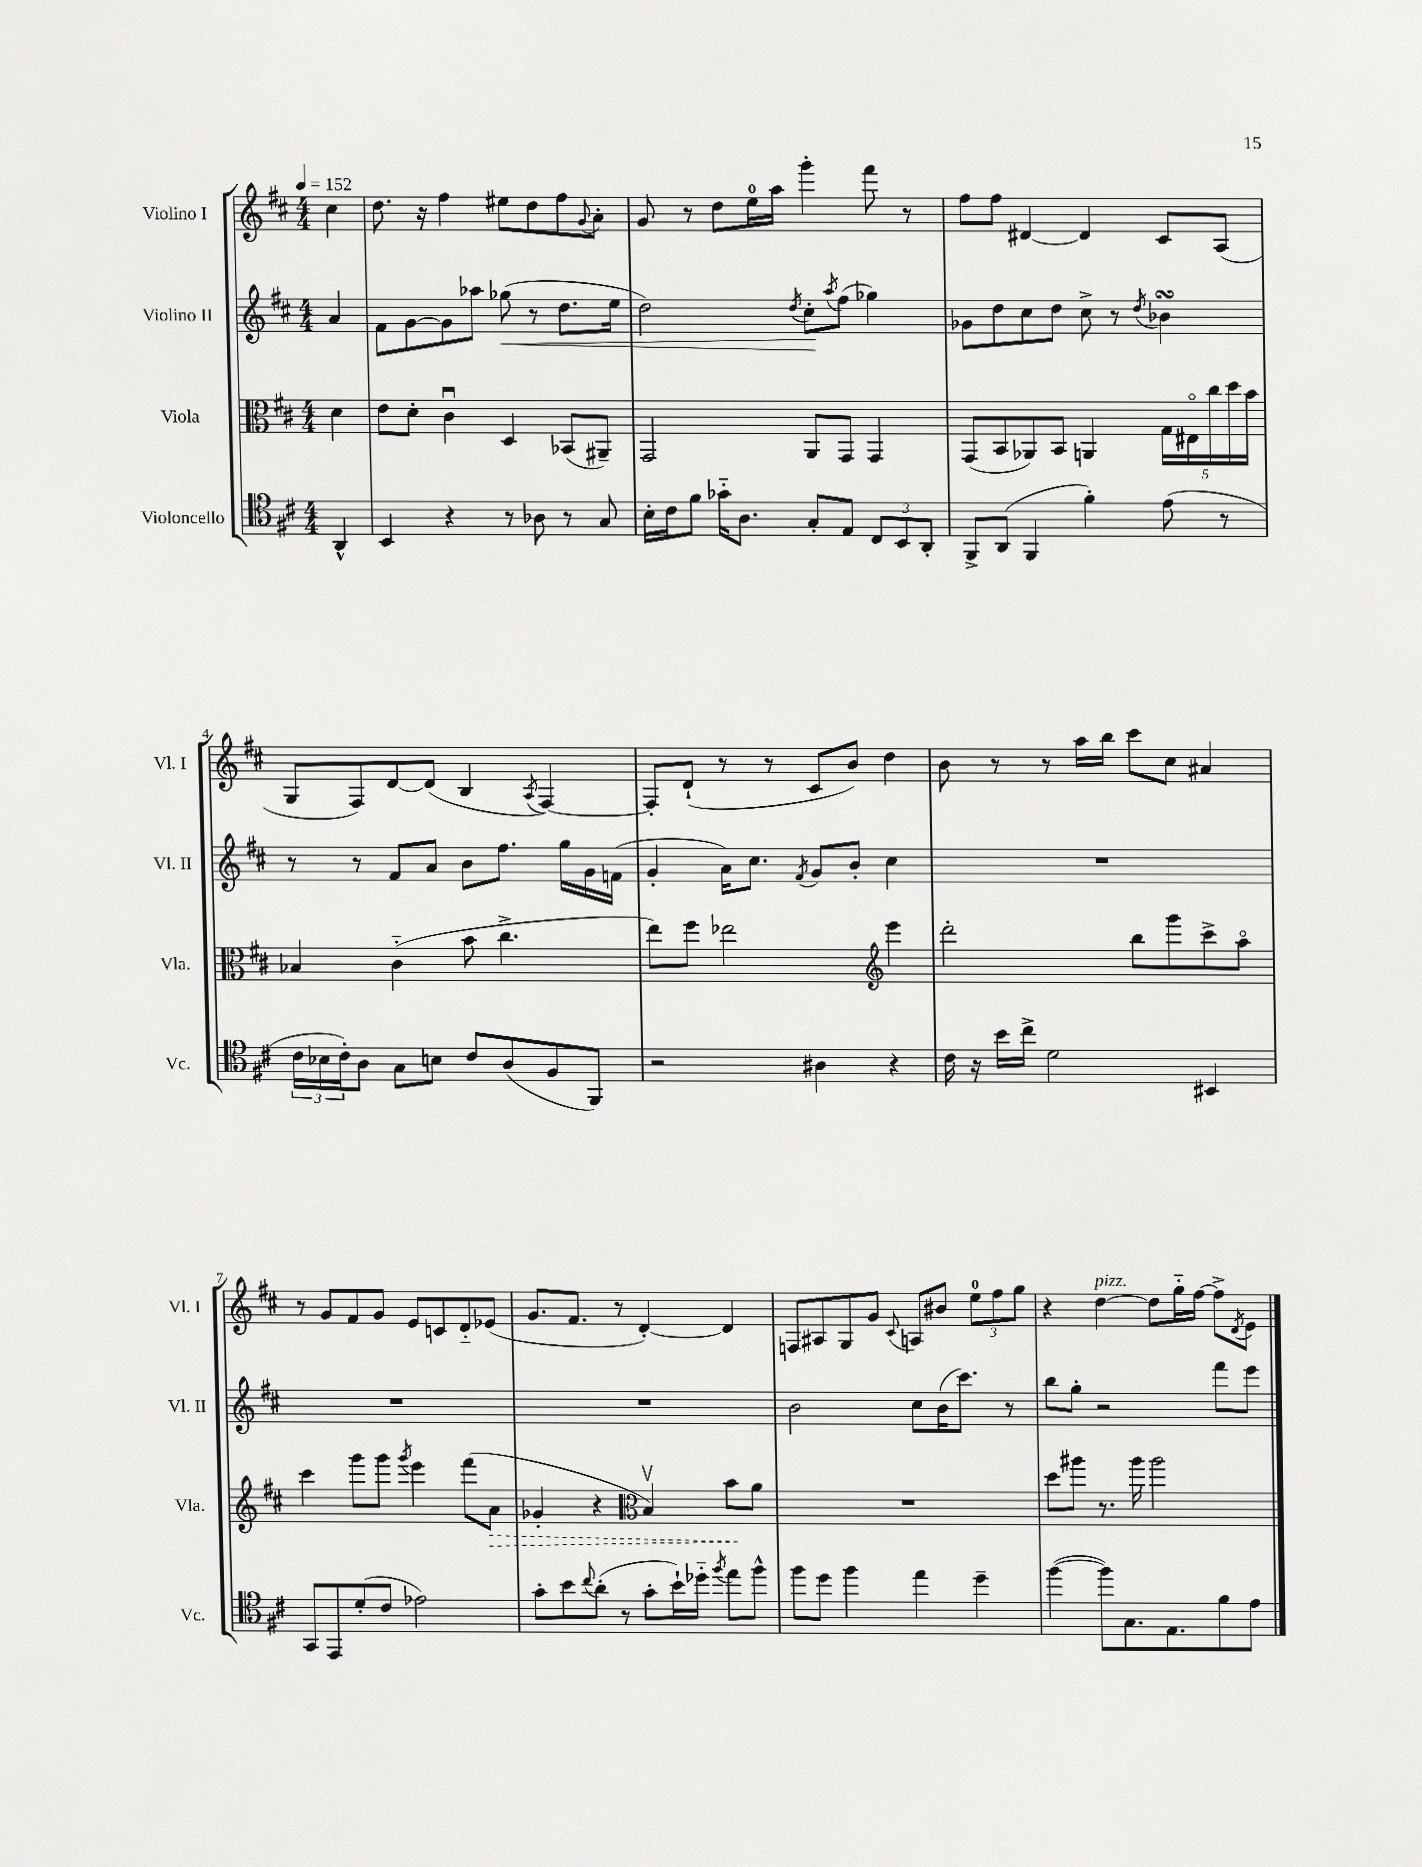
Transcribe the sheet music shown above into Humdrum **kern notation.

**kern	**kern	**kern	**kern
*staff4	*staff3	*staff2	*staff1
*clefC4	*clefC3	*clefG2	*clefG2
*k[f#c#]	*k[f#c#]	*k[f#c#]	*k[f#c#]
*M4/4	*M4/4	*M4/4	*M4/4
*MM152	*MM152	*MM152	*MM152
4AA^^	4d	4a	4cc#
=	=	=	=
4BB	8e	8f#	8.dd
.	8d'	[8g	.
.	.	.	16r
4r	4c#u	8g]	4ff#
.	.	8aa-	.
8r	4D	(8gg-	8ee#
8A-	.	8r	8dd
8r	(8BB-	8.dd	8ff#
.	.	.	8qqg
8G	8AA#~)	.	8a'
.	.	16ee	.
=	=	=	=
16B'	2GG	2dd)	8g
16c#	.	.	.
8f#	.	.	8r
16g-'~	.	.	8dd
8.A	.	.	.
.	.	.	16ee
.	.	.	16aa
.	.	8qdd	.
8G'	8AA	8cc#'	4ggg'
.	.	8qaa	.
8E	8GG	(8ff#	.
12C#	4GG	4gg-)	8fff#
12BB	.	.	.
.	.	.	8r
12AA'	.	.	.
=	=	=	=
8FF#^	(8GG	8g-	8ff#
(8AA	8BB	8dd	8ff#
4FF#	8AA-)	8cc#	[4d#
.	8BB	8dd	.
4f#')	4AA	8cc#^	4d#]
.	.	8r	.
.	.	8qdd	.
(8e	20G	4b-	8c#
.	20E#o	.	.
.	20cc#	.	.
8r	.	.	(8A
.	20dd	.	.
.	20b	.	.
=	=	=	=
24c#	4B-	8r	8G
24B-	.	.	.
24c#')	.	.	.
8A	.	8r	8F#)
8G	(4c#'~	8f#	[8d
8B	.	8a	(8d]
8c#	8b	8b	4B
(8A	4.cc#^	8.ff#	.
.	.	.	8qA
8F#	.	.	[4F#)
.	.	16gg	.
8FF#)	.	16g	.
.	.	(16f	.
=	=	=	=
2r	8ee)	4g'	8F#']
.	8ff#	.	(8d`
.	2ee-	16a)	8r
.	.	8.cc#	.
.	.	.	8r
.	.	8qf#	.
4A#	.	8g	8c#
.	.	8b'	8b)
*	*clefG2	*	*
4r	4eee	4cc#	4dd
=	=	=	=
16c#	2ddd'	1r	8b
16r	.	.	.
16b	.	.	8r
16cc#^	.	.	.
2d	.	.	8r
.	.	.	16aa
.	.	.	16bb
.	8bb	.	8ccc#
.	8ggg	.	8cc#
4BB#	8ccc#^	.	4a#
.	8aao	.	.
=	=	=	=
8GG	4ccc#	1r	8r
8EE	.	.	8g
(8d'	8ggg	.	8f#
8c#	8ggg	.	8g
.	8qggg	.	.
2e-)	4eee	.	8e
.	.	.	8c
.	(8fff#	.	8d'~
.	8a	.	(8e-
=	=	=	=
8g'	4g-'	1r	8.g
8b	.	.	.
.	.	.	8.f#
8qqcc#	.	.	.
(8a'	4r	.	.
8r	.	.	8r
*	*clefC3	*	*
8g'	4Bv)	.	[4d')
16b`)	.	.	.
16dd-'~	.	.	.
8qff#	.	.	.
8ee	8b	.	4d]
8ff#^^	8a	.	.
=	=	=	=
8ff#	1r	2b	8F
8dd	.	.	8A#
4ff#	.	.	8G
.	.	.	8g
.	.	.	8qqc#
4ee	.	8cc#	8A
.	.	(16b	8b#
.	.	8.ccc#)	.
4dd~	.	.	12ee
.	.	.	12ff#
.	.	8r	.
.	.	.	12gg
=	=	=	=
([4ff#	8dd	8bb	4r
.	8aa#	8gg'	.
8ff#])	8.r	2r	[4dd
8.G	.	.	.
.	16aa#	.	.
.	2aa#	.	8dd]
8.E	.	.	.
.	.	.	16gg'~
.	.	.	[16ff#
8f#	.	8fff#	8ff#^]
.	.	.	8qd
8e	.	8eee	8e
==	==	==	==
*-	*-	*-	*-
